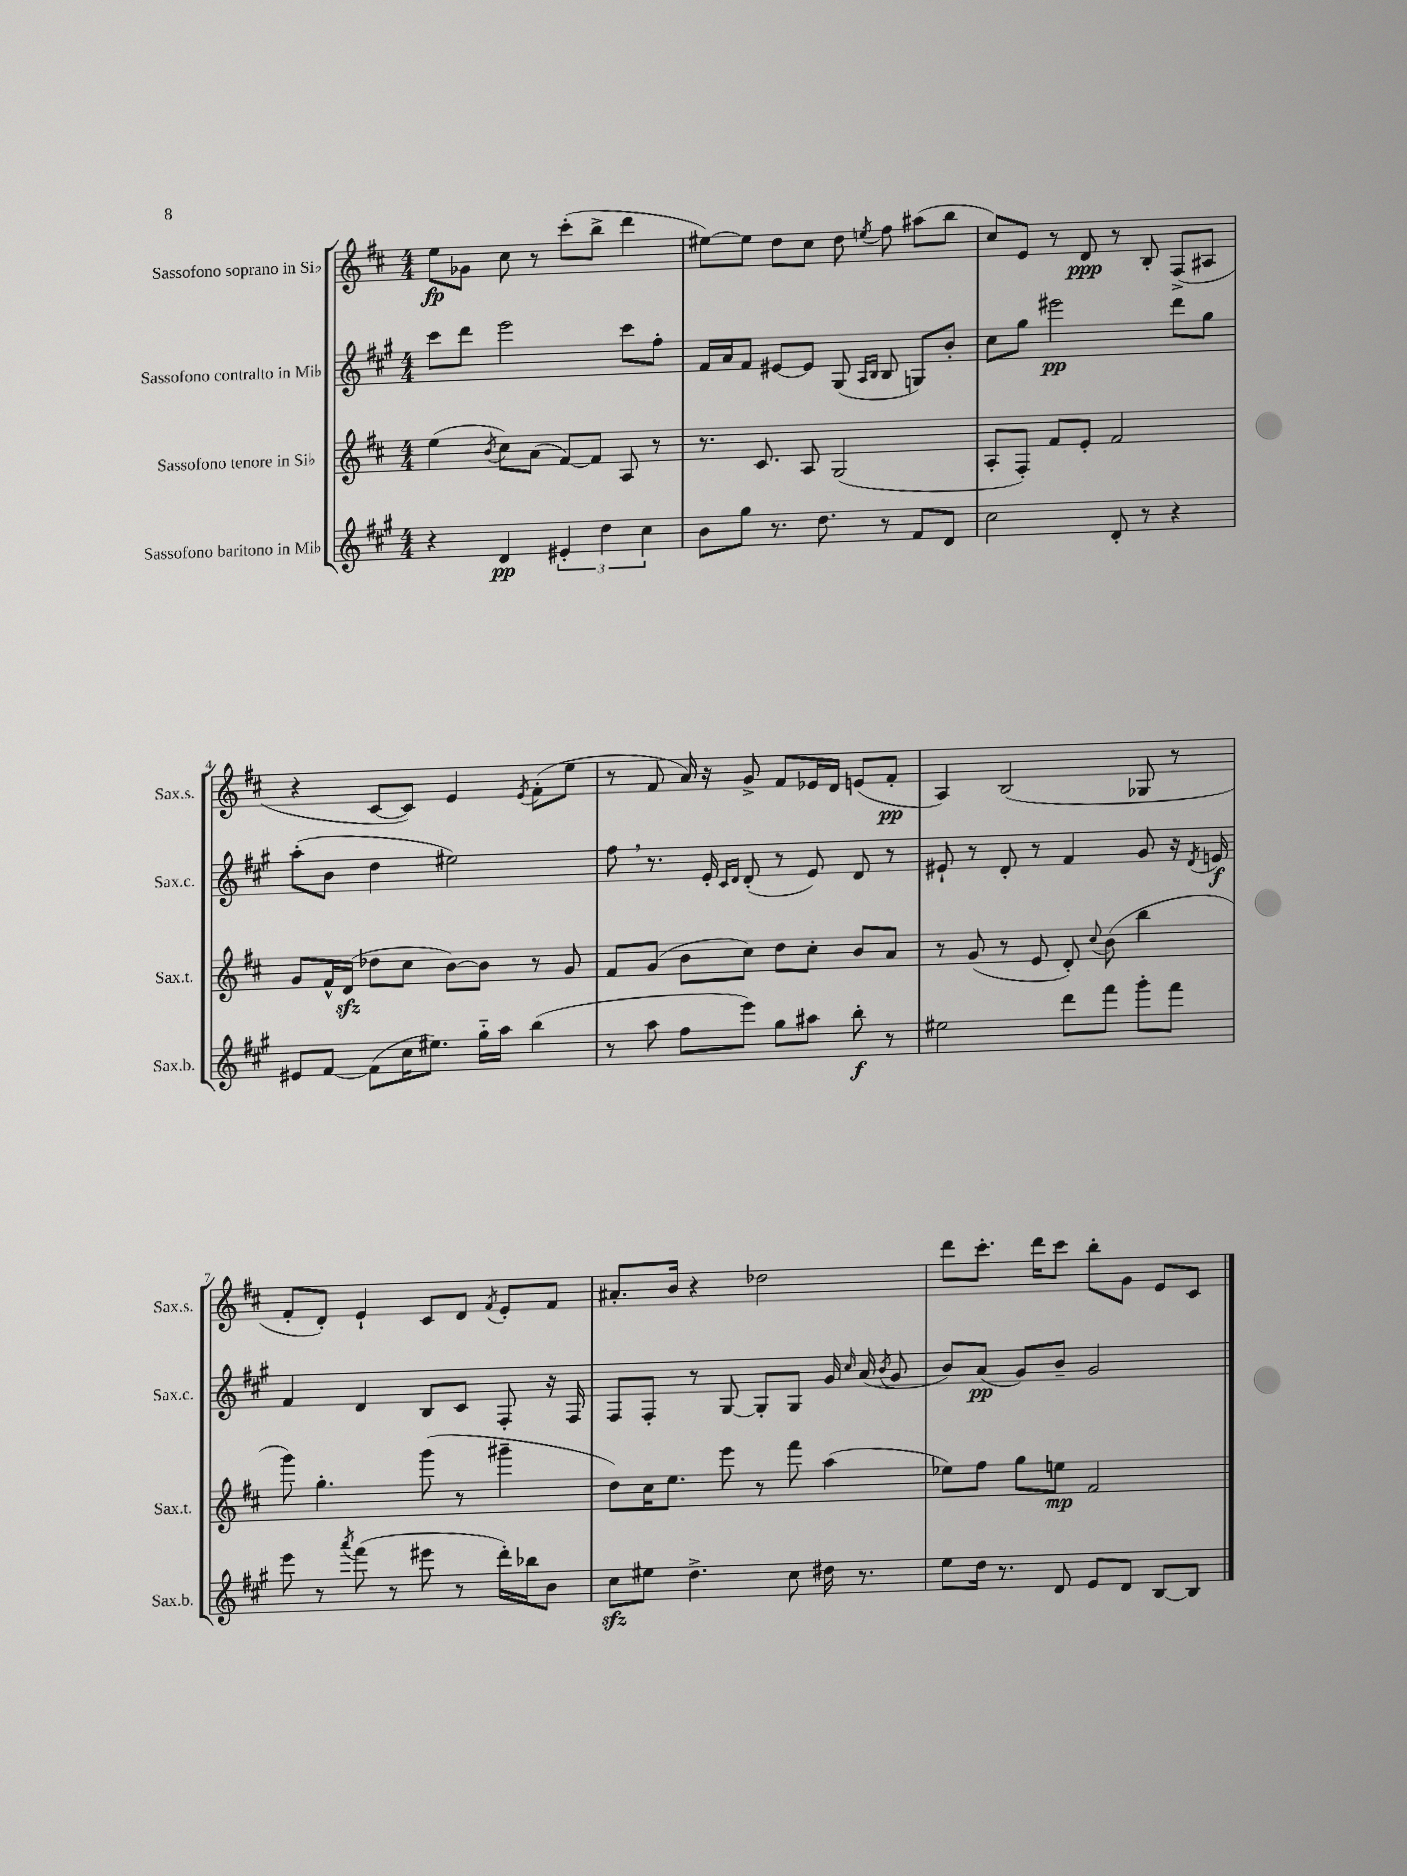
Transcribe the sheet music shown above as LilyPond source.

<<
\new StaffGroup <<
\new Staff = "s0" \with { instrumentName = "Sassofono soprano in Sib" shortInstrumentName = "Sax.s." } {
    \clef treble \key d \major \numericTimeSignature \time 4/4
    \autoBeamOff e''8[\fp ges'8] cis''8 r8 cis'''8[-.( b''8]-> d'''4 |
    eis''8[~) eis''8] d''8[ cis''8] d''8 \acciaccatura { e''8 } fis''8 ais''8[( b''8] |
    cis''8[) e'8] r8 d'8\ppp r8 b8-. fis8[->( ais8] |
    r4 cis'8[~ cis'8]) e'4 \acciaccatura { e'8 } fis'8[-.( e''8] |
    r8 fis'8 a'16) r16 g'8-> fis'8[ ees'16 d'16] e'8[( fis'8]-.\pp |
    a4) b2( ges8 r8 |
    fis'8[-. d'8]-.) e'4-! cis'8[ d'8] \acciaccatura { fis'8 } e'8[-. fis'8] |
    ais'8.[-. b'16] r4 des''2 |
    d'''8[ cis'''8.]-. d'''16[ cis'''8] b''8[-. g'8] e'8[ cis'8] \bar "|." |
}
\new Staff = "s1" \with { instrumentName = "Sassofono contralto in Mib" shortInstrumentName = "Sax.c." } {
    \clef treble \key a \major \numericTimeSignature \time 4/4
    \autoBeamOff cis'''8[ d'''8] e'''2 cis'''8[ fis''8]-. |
    fis'16[ a'16 fis'8] eis'8[~ eis'8] gis8( \grace { a16[ b16] } b8 g8[) b'8]-. |
    cis''8[ gis''8] eis'''2\pp d'''8[ gis''8] |
    a''8[-.( b'8] d''4 eis''2) |
    fis''8 \breathe r8. e'16-. \grace { cis'16[ d'16] } d'8-.( r8 e'8) d'8 r8 |
    eis'8-! r8 d'8-. r8 fis'4 gis'8 r16 \acciaccatura { d'8 } e'16\f |
    fis'4 d'4 b8[ cis'8] fis8-. r16 fis16 |
    fis8[ fis8]-. r8 gis8~ gis8[-. gis8] gis'16 \grace { cis''16 } a'16( \acciaccatura { b'8 } gis'8 |
    b'8[) a'8]\pp( gis'8[) b'8]-- gis'2 \bar "|." |
}
\new Staff = "s2" \with { instrumentName = "Sassofono tenore in Sib" shortInstrumentName = "Sax.t." } {
    \clef treble \key d \major \numericTimeSignature \time 4/4
    \autoBeamOff e''4( \acciaccatura { b'8 } cis''8[) a'8]( fis'8[~) fis'8] a8 r8 |
    r8. cis'8. a8 g2( |
    a8[-. fis8]-.) fis'8[ e'8]-. fis'2 |
    g'8[ fis'16-^ d'16]\sfz( des''8[ cis''8] b'8[~) b'8] r8 g'8 |
    fis'8[ g'8]( b'8[ cis''8]) d''8[ cis''8]-. b'8[ a'8] |
    r8 g'8( r8 e'8 d'8-.) \appoggiatura { cis''8 } b'8( b''4 |
    g'''8) g''4.-. g'''8( r8 gis'''4-- |
    d''8[) cis''16 e''8.] e'''8 r8 fis'''8 a''4( |
    ees''8[) fis''8] g''8[ e''8]\mp fis'2 \bar "|." |
}
\new Staff = "s3" \with { instrumentName = "Sassofono baritono in Mib" shortInstrumentName = "Sax.b." } {
    \clef treble \key a \major \numericTimeSignature \time 4/4
    \autoBeamOff r4 d'4\pp \tuplet 3/2 { eis'4-. d''4 cis''4 } |
    b'8[ gis''8] r8. d''8. r8 fis'8[ d'8] |
    cis''2 d'8-. r8 r4 |
    eis'8[ fis'8]~ fis'8[( cis''16 eis''8.]) gis''16[-_ a''16] b''4( |
    r8 a''8 fis''8[ e'''8]) gis''8[ ais''8] b''8-.\f r8 |
    eis''2 d'''8[ fis'''8] gis'''8[-. fis'''8] |
    e'''8 r8 \acciaccatura { a'''8 } fis'''8( r8 eis'''8 r8 d'''16[-.) bes''16 b'8] |
    cis''8[\sfz eis''8] d''4.-> cis''8 dis''16 r8. |
    e''8[ d''16] r8. d'8 e'8[ d'8] b8[~ b8] \bar "|." |
}
>>
>>
